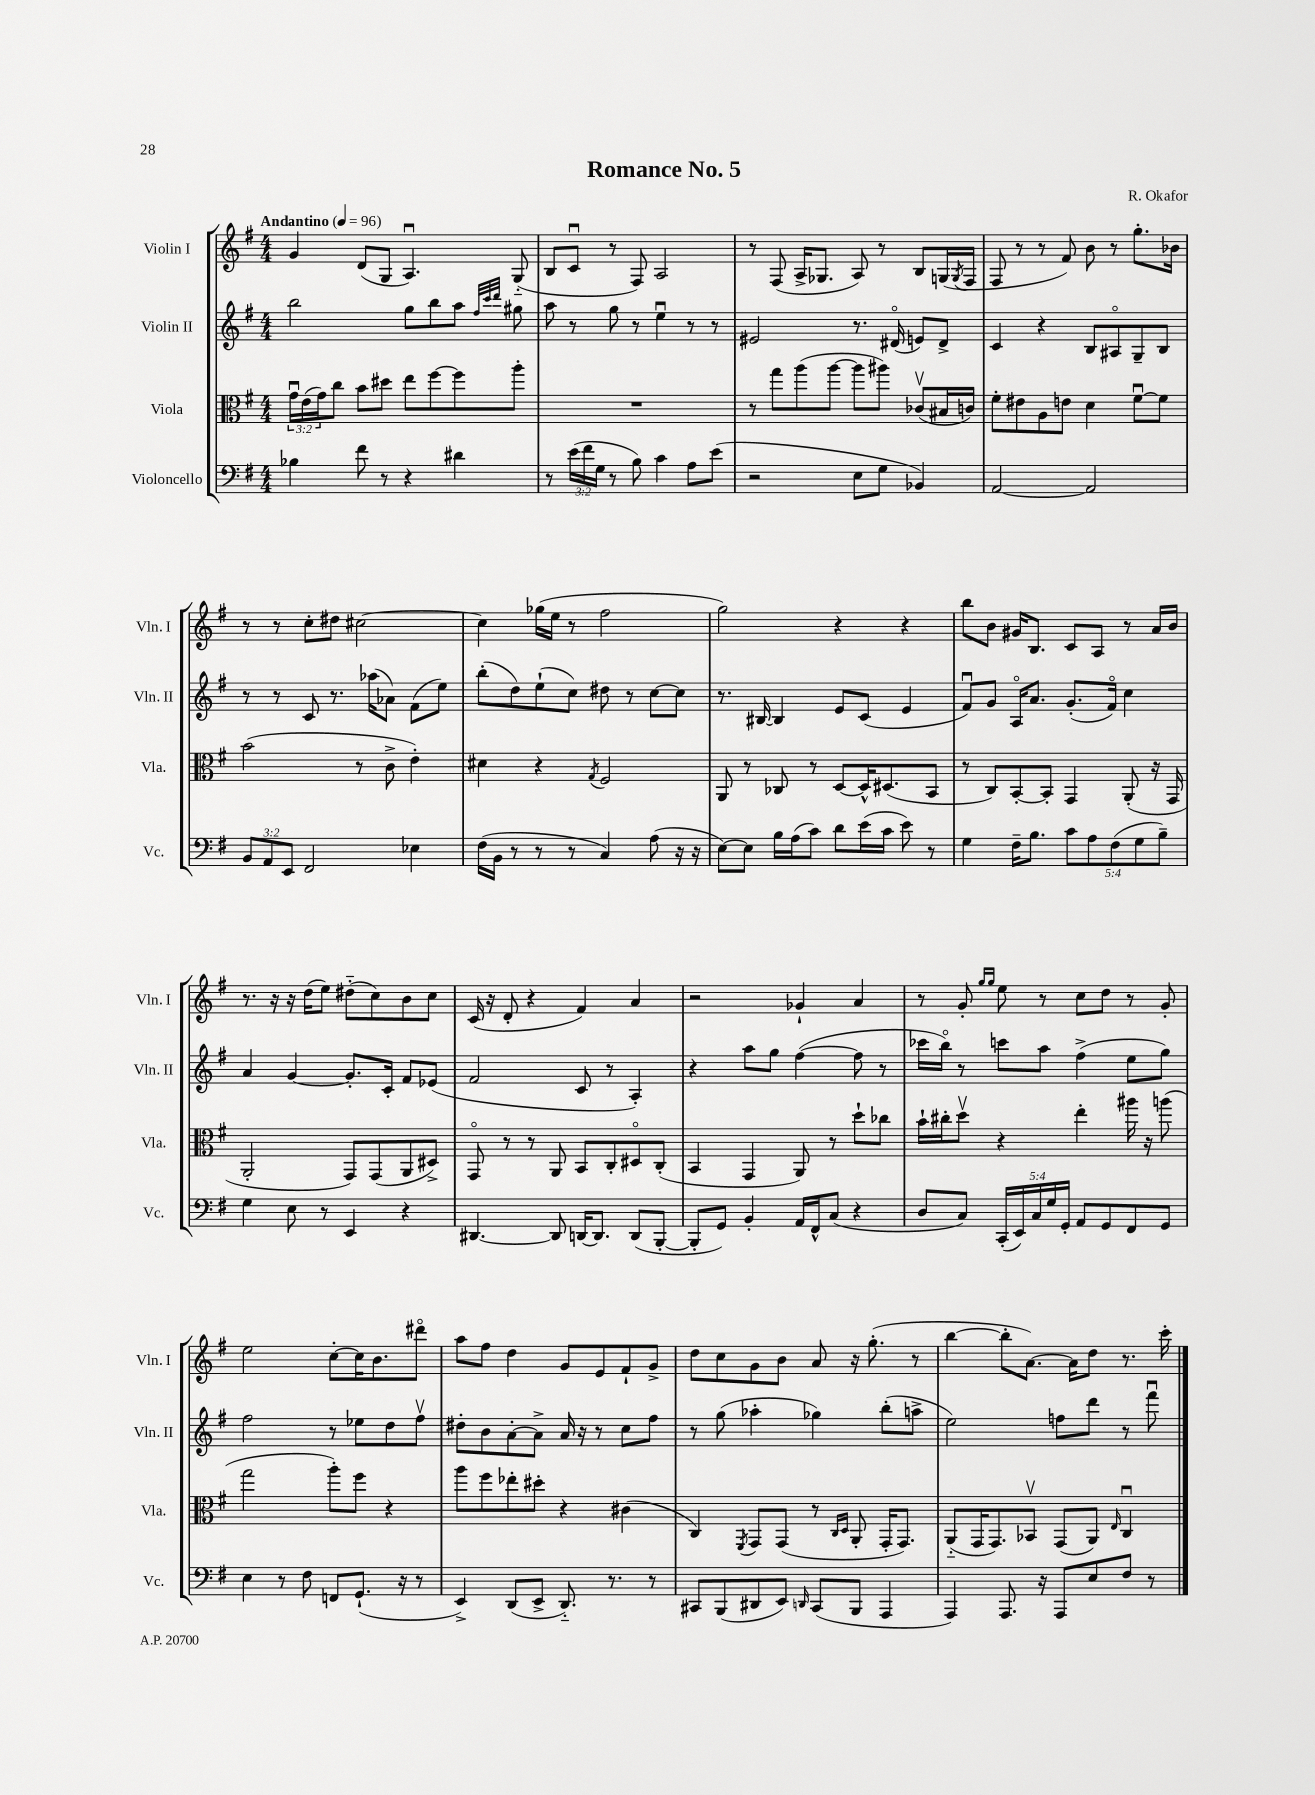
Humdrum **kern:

**kern	**kern	**kern	**kern
*part4	*part3	*part2	*part1
*staff4	*staff3	*staff2	*staff1
*I"Violoncello	*I"Viola	*I"Violin II	*I"Violin I
*I'Vc.	*I'Vla.	*I'Vln. II	*I'Vln. I
*clefF4	*clefC3	*clefG2	*clefG2
*k[f#]	*k[f#]	*k[f#]	*k[f#]
*M4/4	*M4/4	*M4/4	*M4/4
*MM96	*MM96	*MM96	*MM96
=1	=1	=1	=1
!	!	!	!LO:TX:a:B:t=Andantino
4B-X\	24gu\LL	2bb\	4g/
.	(24e\	.	.
.	24g\J)	.	.
.	8cc\J	.	.
8f#\	8b\L	.	(8d/L
8r	8dd#X\J	.	8G/J
4r	8ee\L	8gg\L	4.Au/)
.	[8ff#\	8bb\	.
4d#X\	8ff#\]	8aa\J	.
.	.	32qqff#/LLL	.
.	.	32qqccc/	.
.	.	32qqddd/JJJ	.
.	8aa'\J	8gg#X\	(8G/
=2	=2	=2	=2
8r	1r	8aa\	8B/L
(24e\LL	.	8r	8cu/J
24f#\	.	.	.
24G\JJ	.	.	.
8r	.	8gg\	8r
8B\)	.	8r	8F#/)
4c\	.	4eeu\	2A/
8A\L	.	8r	.
(8e\J	.	8r	.
=3	=3	=3	=3
2r	8r	2e#X/	8r
.	8gg\L	.	(8F#/
.	(8aa\	.	16A^/KL
.	.	.	8.G-X/J
.	[8aa\J	.	.
8E\L	8aa\L]	8.r	8A/)
8G\J	8aa#X\J)	.	8r
.	.	(16d#X/	.
4BB-X/)	(8c-Xv/L	8en/L)	8B/L
.	16B#X/L	8d#^/J	(16Gn/L
.	.	.	8qG/
.	16cn/JJ)	.	16F#/JJ
=4	=4	=4	=4
[2AA/	8f#'\L	4c/	8F#/
.	8e#X\	.	8r
.	8A\	4r	8r
.	8en\J	.	8f#/)
2AA/]	4d\	8B/L	8b\
.	.	8A#X/	8r
.	[8f#u\L	8G~/	8.gg'\L
.	8f#\J]	8B/J	.
.	.	.	16b-X\Jk
!!LO:LB:g=z
=5	=5	=5	=5
12BB/L	(2b\	8r	8r
12AA/	.	.	.
.	.	8r	8r
12EE/J	.	.	.
2FF#/	.	8c/	8cc'\L
.	.	8.r	8dd#X\J
.	8r	.	[2cc#X\
.	.	(16aa-X\KL	.
.	8c^\	8a-X\J)	.
4E-X\	4e'\)	(8f#\L	.
.	.	8ee\J)	.
=6	=6	=6	=6
(16F#\LL	4d#X\	(8bb'\L	4cc#\]
16BB\JJ	.	.	.
8r	.	8dd\)	.
8r	4r	(8ee`\	(16gg-X\LL
.	.	.	16ee\JJ
8r	.	8cc\J)	8r
.	8qG/	.	.
4C/)	2F#/	8dd#X\	2ff#\
.	.	8r	.
(8A\	.	[8cc\L	.
16r	.	8cc\J]	.
16r	.	.	.
=7	=7	=7	=7
[8E\L)	8AA/	8.r	2gg\)
8E\J]	8r	.	.
.	.	[16B#X/	.
16B\LL	8C-X/	4B#/]	.
(16A\J	.	.	.
8c\J)	8r	.	.
8d\L	[8D/L	8e/L	4r
(16e\L	16D^^/K]	(8c/J	.
16c\JJ	(8.D#X/	.	.
8e\)	.	4e/	4r
8r	8BB/J	.	.
=8	=8	=8	=8
4G\	8r	8f#u/L)	8bb\L
.	8C/L)	8g/J	8b\J
16F#~\KL	[8BB'/	16A/KL	16g#X/KL
8.B\J	.	8.a/J	8.B/J
.	8BB'/J]	.	.
10c\L	4GG/	(8.g'/L	8c/L
10A\	.	.	.
.	.	.	8A/J
.	.	16f#/Jk)	.
(10F#\	.	.	.
.	(8AA'/	4cc\	8r
10G\	.	.	.
.	16r	.	16a/LL
10B~\J)	.	.	.
.	16GG/	.	16b/JJ
!!LO:LB:g=z
=9	=9	=9	=9
4G\	2AA'/	4a/	8.r
.	.	.	16r
8E\	.	[4g/	16r
.	.	.	(16dd\KL
8r	.	.	8ee\J)
4EE/	8GG/L)	8.g'/L]	(8dd#X\L
.	(8GG/	.	8cc\)
.	.	16c'/Jk	.
4r	8AA/	8f#/L	8b\
.	8D#X^/J)	(8e-X/J	8cc\J
=10	=10	=10	=10
[4.DD#X/	8GG/	2f#/	(16c/
.	.	.	16r
.	8r	.	8d'/
.	8r	.	4r
8DD#/]	8AA/	.	.
[16DDn/KL	8BB/L	8c/	4f#/)
8.DD/J]	.	.	.
.	8C'/	8r	.
(8DD/L	8D#X/	4A'/)	4a/
[8BBB'/J	(8C'/J	.	.
=11	=11	=11	=11
8BBB'/L]	4BB/	4r	2r
8GG/J)	.	.	.
4BB'/	4GG/	8aa\L	.
.	.	8gg\J	.
16AA/LL	8AA/)	([4ff#\	4g-X`/
16FF#^^/J	.	.	.
(8C/J	8r	.	.
4r	8dd`\L	8ff#\]	4a/
.	8cc-X\J	8r	.
=12	=12	=12	=12
8D/L	16b`\LL	16ccc-X\LL	8r
.	16cc#X'\J	16bb\JJ)	.
8C/J)	8ddv\J	8r	8g'/
.	.	.	16qqgg/LL
.	.	.	16qqgg/JJ
(20CC'/LL	4r	8cccn\L	8ee\
20EE/)	.	.	.
20C/	.	.	.
.	.	8aa\J	8r
20G/	.	.	.
20GG'/JJ	.	.	.
8AA/L	4ee'\	(4ff#^\	8cc\L
8GG/	.	.	8dd\J
8FF#/	16aa#X\	8ee\L	8r
.	16r	.	.
8GG/J	(8aan\	8gg\J)	8g'/
!!LO:LB:g=z
=13	=13	=13	=13
4E\	2gg\	2ff#\	2ee\
8r	.	.	.
8F#\	.	.	.
8FFn/L	8aa'\L)	8r	[8cc'\L
(8.GG`/J	8ff#\J	8ee-X\L	16cc\K]
.	.	.	8.b\
.	4r	8dd\	.
16r	.	.	.
8r	.	8ff#v\J	8ddd#X\J
=14	=14	=14	=14
4EE^/)	8aa\L	8dd#X'\L	8aa\L
.	8ff#\	8b\	8ff#\J
(8DD/L	8ee-X'\	[8a'\	4dd\
8EE^/J	8dd#X'\J	8a^\J]	.
8.DD/)	4r	16a/	8g/L
.	.	16r	.
.	.	8r	8e/
8.r	.	.	.
.	(4c#X\	8cc\L	8f#`/
8r	.	8ff#\J	8g^/J
=15	=15	=15	=15
8CC#X/L	4C/)	8r	8dd\L
(8BBB/	.	(8gg\	8cc\
.	8qFF#/	.	.
8DD#X/	8GG/L	4aa-X'\	8g\
8EE/J)	(8GG/J	.	8b\J
16qqDDn/	.	.	.
(8CC#/L	8r	4gg-X\)	8a/
.	16qqC/LL	.	.
.	16qqD/JJ	.	.
8BBB/J	8AA'/	.	16r
.	.	.	(8.gg'\
4AAA/	16GG'/KL	(8bb'\L	.
.	8.GG/J)	.	.
.	.	8aan^\J	8r
=16	=16	=16	=16
4AAA/)	(8AA/L	2ee\)	[4bb\
.	16GG/K	.	.
.	8.GG/)	.	.
8.AAA/	.	.	8bb'\L]
.	8BB-Xv/J	.	[8.a\J)
16r	.	.	.
8AAA/L	(8GG/L	8ffn\L	.
.	.	.	16a\KL]
8E/	8AA/J)	8ddd\J	8dd\J
.	16qqE/	.	.
8F#/J	4Cu/	8r	8.r
8r	.	8fff#u\	.
.	.	.	16ccc'\
==	==	==	==
*-	*-	*-	*-
